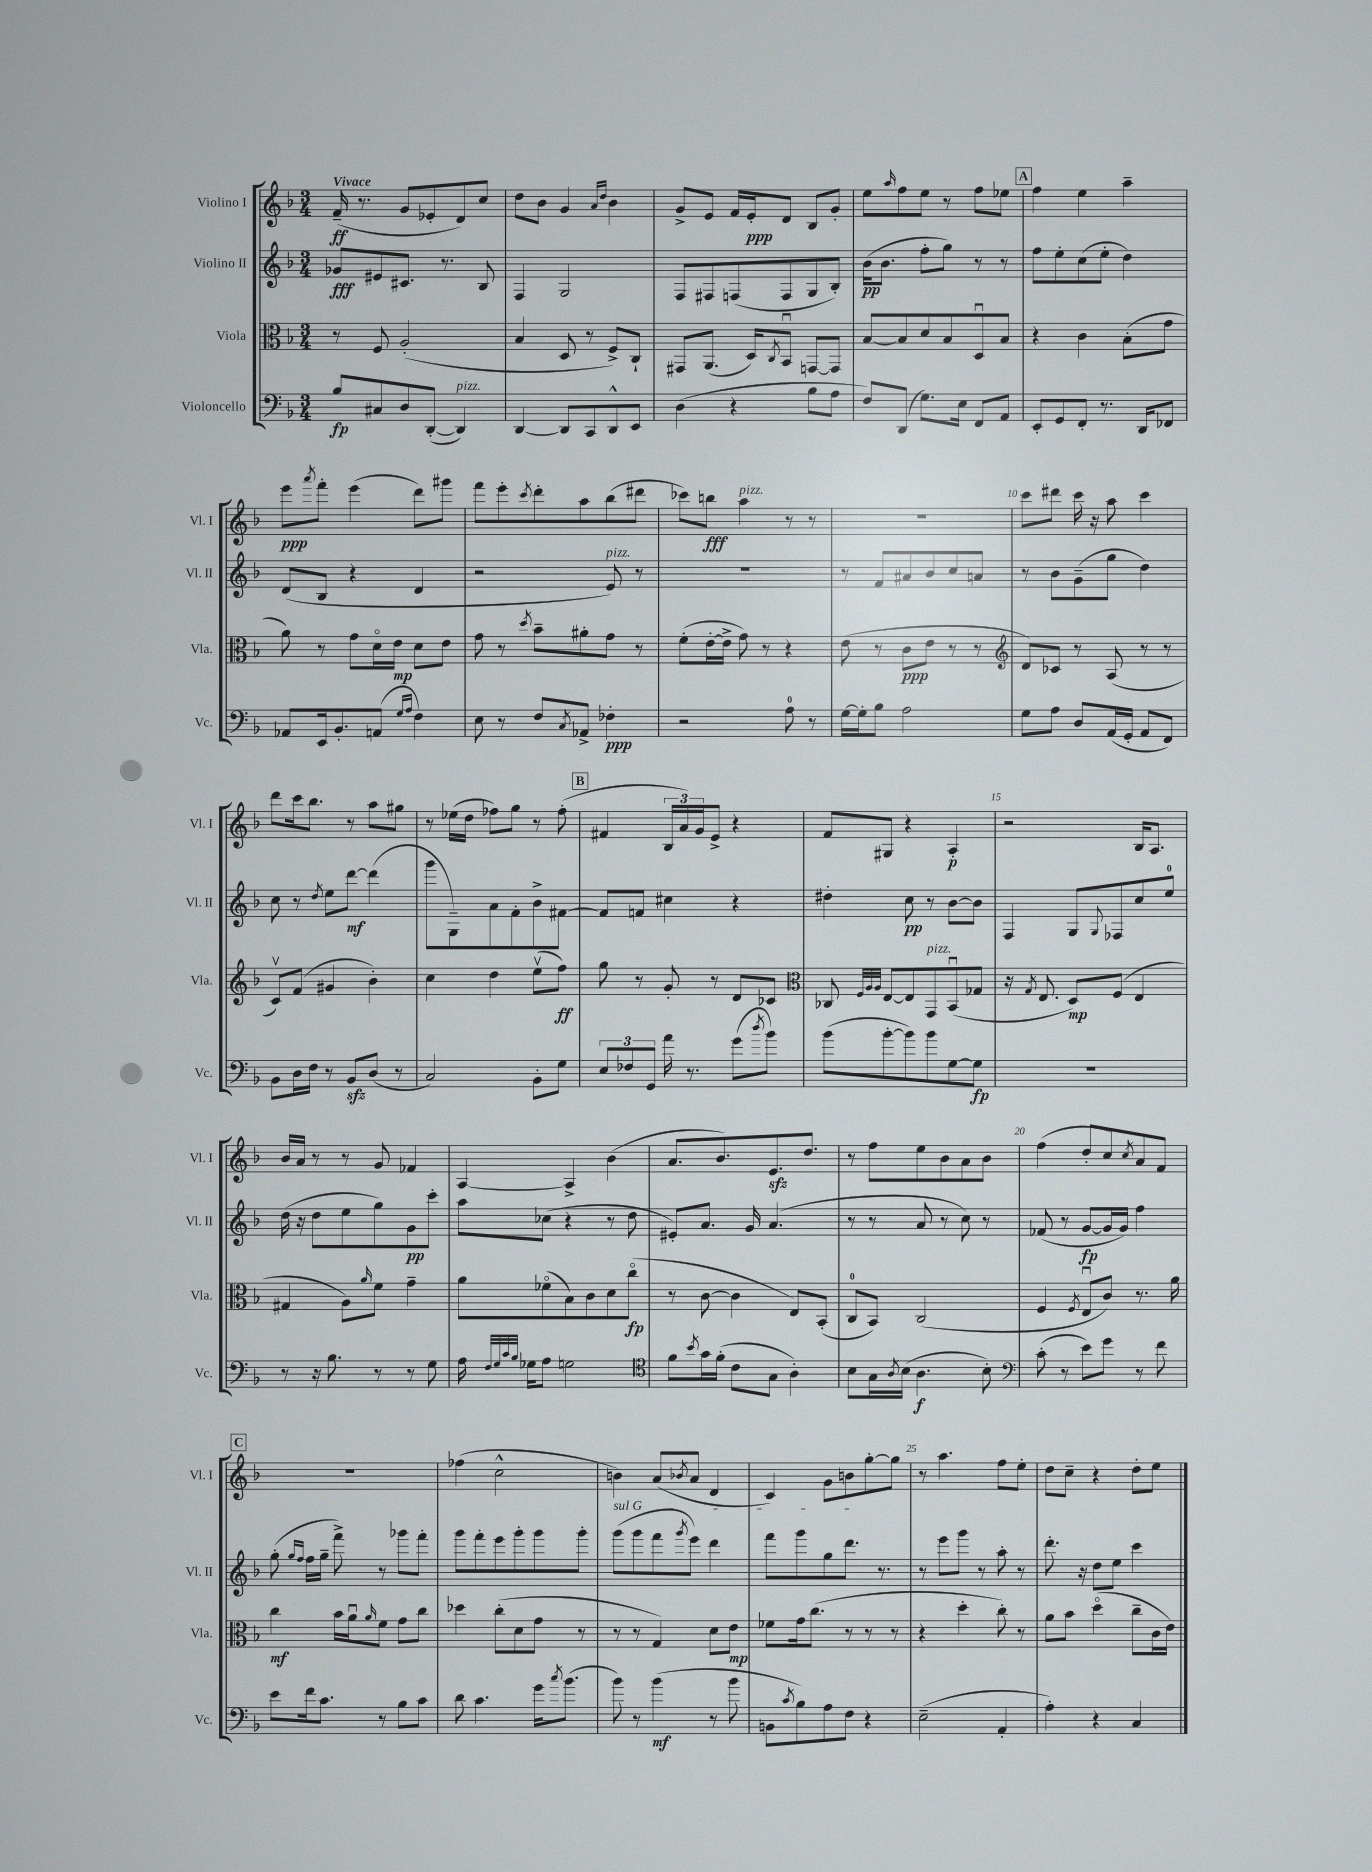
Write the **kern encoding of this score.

**kern	**dynam	**kern	**dynam	**kern	**dynam	**kern	**dynam
*part4	*part4	*part3	*part3	*part2	*part2	*part1	*part1
*staff4	*staff4	*staff3	*staff3	*staff2	*staff2	*staff1	*staff1
*I"Violoncello	*	*I"Viola	*	*I"Violino II	*	*I"Violino I	*
*I'Vc.	*	*I'Vla.	*	*I'Vl. II	*	*I'Vl. I	*
*clefF4	*	*clefC3	*	*clefG2	*	*clefG2	*
*k[b-]	*	*k[b-]	*	*k[b-]	*	*k[b-]	*
*M3/4	*	*M3/4	*	*M3/4	*	*M3/4	*
=1	=1	=1	=1	=1	=1	=1	=1
!	!	!	!	!	!	!LO:TX:a:B:t=Vivace	!
8B-/L	fp	8r	.	8g-X/L	fff	(16f~/	ff
.	.	.	.	.	.	8.r	.
8C#X/	.	8F/	.	8e#X/	.	.	.
8D/	.	(2A'/	.	8.c#X/J	.	8g/L	.
([8DD'/J	.	.	.	.	.	8e-X'/	.
.	.	.	.	8.r	.	.	.
!LO:TX:a:i:t=pizz.	!	!	!	!	!	!	!
4DD/])	.	.	.	.	.	8d/)	.
.	.	.	.	8B-/	.	8cc/J	.
=2	=2	=2	=2	=2	=2	=2	=2
[4DD/	.	4B-/	.	4F/	.	8dd\L	.
.	.	.	.	.	.	8b-\J	.
8DD/L]	.	8D/	.	2G/	.	4g/	.
8CC/	.	8r	.	.	.	.	.
.	.	.	.	.	.	16qqa/LL	.
.	.	.	.	.	.	16qqdd/JJ	.
8DD^^/	.	8F^/L)	.	.	.	4b-\	.
8EE/J	.	8C`/J	.	.	.	.	.
=3	=3	=3	=3	=3	=3	=3	=3
(4D\	.	8GG#X/L	.	8F/L	.	8g^/L	.
.	.	(8.AA/J	.	8F#X/	.	8e/J	.
4r	.	.	.	(8Fn/	.	16f/LL	.
.	.	16D/KL)	.	.	.	16e'/J	ppp
.	.	8qC/	.	.	.	.	.
.	.	8BB-u/J	.	8F/	.	8d/J	.
8B-\L	.	[8GGn/L	.	8G/	.	8B-/L	.
8A\J	.	8GG/J]	.	8B-'/J)	.	8g'/J	.
=4	=4	=4	=4	=4	=4	=4	=4
8F/L)	.	[8B-/L	.	(16b-\KL	pp	8ee\L	.
.	.	.	.	8.b-\J	.	.	.
.	.	.	.	.	.	16qqaa/	.
(8DD/J	.	8B-/]	.	.	.	8ff\	.
8.G\L)	.	8d/	.	8ff'\L	.	8ee\J	.
.	.	8B-/	.	8gg\J)	.	8r	.
16E\Jk	.	.	.	.	.	.	.
8FF/L	.	8Du/	.	8r	.	8ff\L	.
8AA/J	.	8B-/J	.	8r	.	8ee-X\J	.
!!LO:REH:place=s1:t=A
=5	=5	=5	=5	=5	=5	=5	=5
8EE'/L	.	4r	.	8ff\L	.	4ff\	.
8GG/	.	.	.	8ee'\	.	.	.
8FF'/J	.	4c\	.	(8cc\	.	4ee\	.
8.r	.	.	.	8ee'\J	.	.	.
.	.	(8B-'\L	.	4dd\)	.	4aa~\	.
16DD/KL	.	.	.	.	.	.	.
8FF-X/J	.	8g\J	.	.	.	.	.
!!LO:LB:g=z
=6	=6	=6	=6	=6	=6	=6	=6
8AA-X/L	.	8a\)	.	(8d/L	.	8eee\L	ppp
.	.	.	.	.	.	8qaaa/	.
16EE/k	.	8r	.	8B-/J	.	8fff'\J	.
8.BB-'/	.	.	.	.	.	.	.
.	.	8g\L	.	4r	.	(4eee\	.
(8AAn/J	.	16d\L	.	.	.	.	.
.	.	16e\JJ	mp	.	.	.	.
16qqG/LL	.	.	.	.	.	.	.
16qqA/JJ	.	.	.	.	.	.	.
4F\)	.	8d\L	.	4d/	.	8ddd\L)	.
.	.	8e\J	.	.	.	8ggg#X\J	.
=7	=7	=7	=7	=7	=7	=7	=7
8E\	.	8g\	.	2r	.	8fff\L	.
8r	.	8r	.	.	.	8eee'\	.
.	.	8qdd/	.	.	.	8qccc/	.
8F/L	.	8b-~\L	.	.	.	8ddd'\	.
8qC/	.	.	.	.	.	.	.
8AA-X^/J	.	8a#X'\	.	.	.	8aa\	.
!	!	!	!	!LO:TX:a:i:t=pizz.	!	!	!
4F-X'\	ppp	8g\J	.	8e/)	.	(8bb-\	.
.	.	8r	.	8r	.	8ddd#X\J	.
=8	=8	=8	=8	=8	=8	=8	=8
2r	.	(8f'\L	.	2.r	.	8ccc-X\L)	.
.	.	[16e'\L	.	.	.	8bbn\J	fff
.	.	16e^\JJ]	.	.	.	.	.
!	!	!	!	!	!	!LO:TX:a:i:t=pizz.	!
.	.	8g\)	.	.	.	4aa\	.
.	.	8r	.	.	.	.	.
8A\	.	4r	.	.	.	8r	.
8r	.	.	.	.	.	8r	.
=9	=9	=9	=9	=9	=9	=9	=9
[16G\LL	.	(8e\	.	8r	.	2.r	.
16G'\J]	.	.	.	.	.	.	.
8B-\J	.	8r	.	8f/L	.	.	.
2A\	.	8c\L	ppp	8a#X/	.	.	.
.	.	8e\J	.	8b-/	.	.	.
.	.	8r	.	8cc/	.	.	.
.	.	8r	.	8an/J	.	.	.
=10	=10	=10	=10	=10	=10	=10	=10
*	*	*clefG2	*	*	*	*	*
8G\L	.	8d/L)	.	8r	.	8ccc\L	.
8A\J	.	8c-X/J	.	8b-\L	.	8ddd#X\J	.
8D/L	.	8r	.	(8g~\	.	16ccc\	.
.	.	.	.	.	.	16r	.
(16AA/L	.	(8A/	.	8gg\J	.	8aa\	.
16GG'/JJ	.	.	.	.	.	.	.
8AA/L	.	8r	.	4dd\)	.	4ccc\	.
8FF/J)	.	8r	.	.	.	.	.
!!LO:LB:g=z
=11	=11	=11	=11	=11	=11	=11	=11
8BB-\L	.	8cv/L)	.	8cc\	.	8ddd\L	.
16D\L	.	(8f/J	.	8r	.	16ccc\k	.
16F\JJ	.	.	.	.	.	8.bb-\J	.
.	.	.	.	8qdd/	.	.	.
8r	.	4g#X/	.	8ee\L	.	.	.
8BB-zz/L	.	.	.	[8ddd\J	mf	8r	.
(8D/J	.	4b-'\)	.	(4ddd\]	.	8aa\L	.
8r	.	.	.	.	.	8gg#X\J	.
=12	=12	=12	=12	=12	=12	=12	=12
2C/)	.	4cc\	.	8ggg\L	.	8r	.
.	.	.	.	8G~\)	.	(16ee-X\LL	.
.	.	.	.	.	.	16dd\JJ	.
.	.	4dd\	.	8a\	.	8ff-X\L)	.
.	.	.	.	8f'\	.	8gg\J	.
8BB-'\L	.	(8eev\L	.	8b-^\	.	8r	.
8G\J	.	8ff\J)	ff	[8f#X\J	.	(8ff-'\	.
!!LO:REH:place=s1:t=B
=13	=13	=13	=13	=13	=13	=13	=13
12E/L	.	8gg\	.	8f#/L]	.	4f#X/	.
12F-X/	.	.	.	.	.	.	.
.	.	8r	.	8fn/J	.	.	.
12GG/J	.	.	.	.	.	.	.
16a\	.	8g'/	.	4cc#X\	.	24B-/LL	.
.	.	.	.	.	.	24a/)	.
8.r	.	.	.	.	.	.	.
.	.	.	.	.	.	24g/J	.
.	.	8r	.	.	.	8e^/J	.
(8g\L	.	8d/L	.	4r	.	4r	.
8qdd/	.	.	.	.	.	.	.
8b-\J)	.	8c-X/J	.	.	.	.	.
=14	=14	=14	=14	=14	=14	=14	=14
*	*	*clefC3	*	*	*	*	*
(8b-\L	.	8C-X/	.	4dd#X'\	.	8f/L	.
.	.	32qqF/LLL	.	.	.	.	.
.	.	32qqA/	.	.	.	.	.
.	.	32qqA/JJJ	.	.	.	.	.
[8b-'\	.	[8E/L	.	.	.	8G#X/J	.
8b-\])	.	8E/]	.	8cc\	pp	4r	.
!	!	!LO:TX:a:i:t=pizz.	!	!	!	!	!
8b-\	.	8GG/	.	8r	.	.	.
[8G\	.	(8BB-u/	.	[8b-\L	.	4A'/	p
8G\J]	fp	8G-X/J	.	8b-\J]	.	.	.
=15	=15	=15	=15	=15	=15	=15	=15
2.r	.	16r	.	4F/	.	2r	.
.	.	8qG/	.	.	.	.	.
.	.	8.E/	.	.	.	.	.
.	.	8D/L)	mp	8G/L	.	.	.
.	.	.	.	8qqG/	.	.	.
.	.	(8F/J	.	8F-X/	.	.	.
.	.	4E/	.	8cc/	.	16B-/KL	.
.	.	.	.	.	.	8.A/J	.
.	.	.	.	8ee/J	.	.	.
!!LO:LB:g=z
=16	=16	=16	=16	=16	=16	=16	=16
8r	.	4G#X/	.	(16dd\	.	16b-/LL	.
.	.	.	.	16r	.	16a/JJ	.
16r	.	.	.	8dd\L	.	8r	.
8.B-\	.	.	.	.	.	.	.
.	.	8A\L)	.	8ee\	.	8r	.
.	.	16qqa/	.	.	.	.	.
8r	.	8f\J	.	8gg\)	.	8g/	.
8r	.	4g~\	.	8g\	pp	4f-X/	.
8G\	.	.	.	8ccc'\J	.	.	.
=17	=17	=17	=17	=17	=17	=17	=17
16A\	.	8a\L	.	8aa\L	.	[4A/	.
32qqF/LLL	.	.	.	.	.	.	.
32qqG/	.	.	.	.	.	.	.
32qqc/	.	.	.	.	.	.	.
32qqB-/JJJ	.	.	.	.	.	.	.
16G-X\KL	.	.	.	.	.	.	.
8A\J	.	(8f-X\	.	(8cc-X\J	.	.	.
2Gn\	.	8B-\)	.	4r	.	4A^/]	.
.	.	8c\	.	.	.	.	.
.	.	8d\	.	8r	.	(4b-\	.
.	.	(8cc\J	fp	8dd\	.	.	.
=18	=18	=18	=18	=18	=18	=18	=18
*clefC4	*	*	*	*	*	*	*
8f\L	.	8r	.	8e#X'/L)	.	8.a/L	.
8qb-/	.	.	.	.	.	.	.
16g\L	.	[8c\	.	8.a/J	.	.	.
(16f'\JJ	.	.	.	.	.	8.b-/)	.
8c\L	.	4c\]	.	.	.	.	.
.	.	.	.	16g/	.	.	.
8G\J	.	.	.	(4.a/	.	8.ezz/	.
4A'\)	.	8E/L)	.	.	.	.	.
.	.	.	.	.	.	8.dd/J	.
.	.	(8BB-'/J	.	.	.	.	.
=19	=19	=19	=19	=19	=19	=19	=19
8B-\L	.	8C/L	.	8r	.	8r	.
16G\L	.	8BB-/J)	.	8r	.	8ff\L	.
8qA/	.	.	.	.	.	.	.
(16B-\JJ	.	.	.	.	.	.	.
4.A\	f	(2C/	.	8a/	.	8ee\	.
.	.	.	.	8r	.	8b-\	.
.	.	.	.	8cc\)	.	8a\	.
8B-'\)	.	.	.	8r	.	8b-\J	.
=20	=20	=20	=20	=20	=20	=20	=20
*clefF4	*	*	*	*	*	*	*
(8c'\	.	4F/	.	(8f-X/	.	(4ff\	.
8r	.	.	.	8r	.	.	.
.	.	8qF/	.	.	.	.	.
8e\L)	.	8Eu/L	.	[8g/L	fp	8dd'/L	.
8g\J	.	8c/J)	.	16g/L]	.	8cc/)	.
.	.	.	.	16g/JJ)	.	.	.
.	.	.	.	.	.	8qcc/	.
8r	.	8.r	.	4ff\	.	8a/	.
8f\	.	.	.	.	.	8f/J	.
.	.	16a\	.	.	.	.	.
!!LO:LB:g=z
!!LO:REH:place=s1:t=C
=21	=21	=21	=21	=21	=21	=21	=21
8e\L	.	4cc\	mf	(8gg'\	.	2.r	.
.	.	.	.	16qqgg/LL	.	.	.
.	.	.	.	16qqff/JJ	.	.	.
16f\k	.	.	.	16ff\LL	.	.	.
8.c\J	.	.	.	16gg~\JJ	.	.	.
.	.	16b-\LL	.	8fff^\)	.	.	.
.	.	16au\J	.	.	.	.	.
.	.	16qqa/	.	.	.	.	.
8r	.	8f\J	.	8r	.	.	.
8B-\L	.	8g\L	.	8ggg-X\L	.	.	.
8c\J	.	8cc\J	.	8fff'\J	.	.	.
=22	=22	=22	=22	=22	=22	=22	=22
8d\	.	4dd-X\	.	8ggg\L	.	(4ff-X\	.
4.c\	.	.	.	8fff'\	.	.	.
.	.	(8cc'\L	.	8eee\	.	2cc^^\	.
.	.	8d\	.	8ggg'\	.	.	.
16g\KL	.	8g\J	.	8ggg\	.	.	.
8qcc/	.	.	.	.	.	.	.
(8.b-\J	.	.	.	.	.	.	.
.	.	8r	.	8ggg'\J	.	.	.
=23	=23	=23	=23	=23	=23	=23	=23
!	!	!	!	!LO:TX:a:i:t=sul G	!	!	!
8b-\)	.	8r	.	(8ggg\L	.	4bn\)	.
8r	.	8r	.	8ggg\	.	.	.
(4b-\	mf	4G/)	.	8fff\	.	(8a/L	.
.	.	.	.	8qggg/	.	8qb-X/	.
.	.	.	.	8eee\J)	.	8a/J	.
8r	.	8d\L	.	4ddd\	.	4d/	.
8b-\	.	8e\J	mp	.	.	.	.
=24	=24	=24	=24	=24	=24	=24	=24
8BBn\L	.	8f-X\L	.	8fff\L	.	4c/)	.
8qc/	.	.	.	.	.	.	.
8B-\)	.	16g\k	.	8ggg\	.	.	.
.	.	(8.cc\J	.	.	.	.	.
8A\	.	.	.	8gg\	.	8g\L	.
8F\J	.	8r	.	8.ddd\J	.	8bn\	.
4r	.	8r	.	.	.	[8gg'\	.
.	.	.	.	8.r	.	.	.
.	.	8r	.	.	.	8gg\J]	.
=25	=25	=25	=25	=25	=25	=25	=25
(2E~\	.	4r	.	8r	.	8r	.
.	.	.	.	8eee\L	.	4.aa\	.
.	.	4dd'\	.	8ggg\J	.	.	.
.	.	.	.	8r	.	.	.
4AA'/	.	8cc'\)	.	8aa'\	.	8ff\L	.
.	.	8r	.	8r	.	8ee'\J	.
=26	=26	=26	=26	=26	=26	=26	=26
4A'\)	.	8a\L	.	8.ddd'\	.	8dd\L	.
.	.	8b-\J	.	.	.	8cc~\J	.
.	.	.	.	16r	.	.	.
4r	.	(4dd\	.	8dd\L	.	4r	.
.	.	.	.	8ee\J	.	.	.
4C/	.	8cc~\L	.	4ccc\	.	8dd'\L	.
.	.	16c\L	.	.	.	8ee\J	.
.	.	16e\JJ)	.	.	.	.	.
==	==	==	==	==	==	==	==
*-	*-	*-	*-	*-	*-	*-	*-
